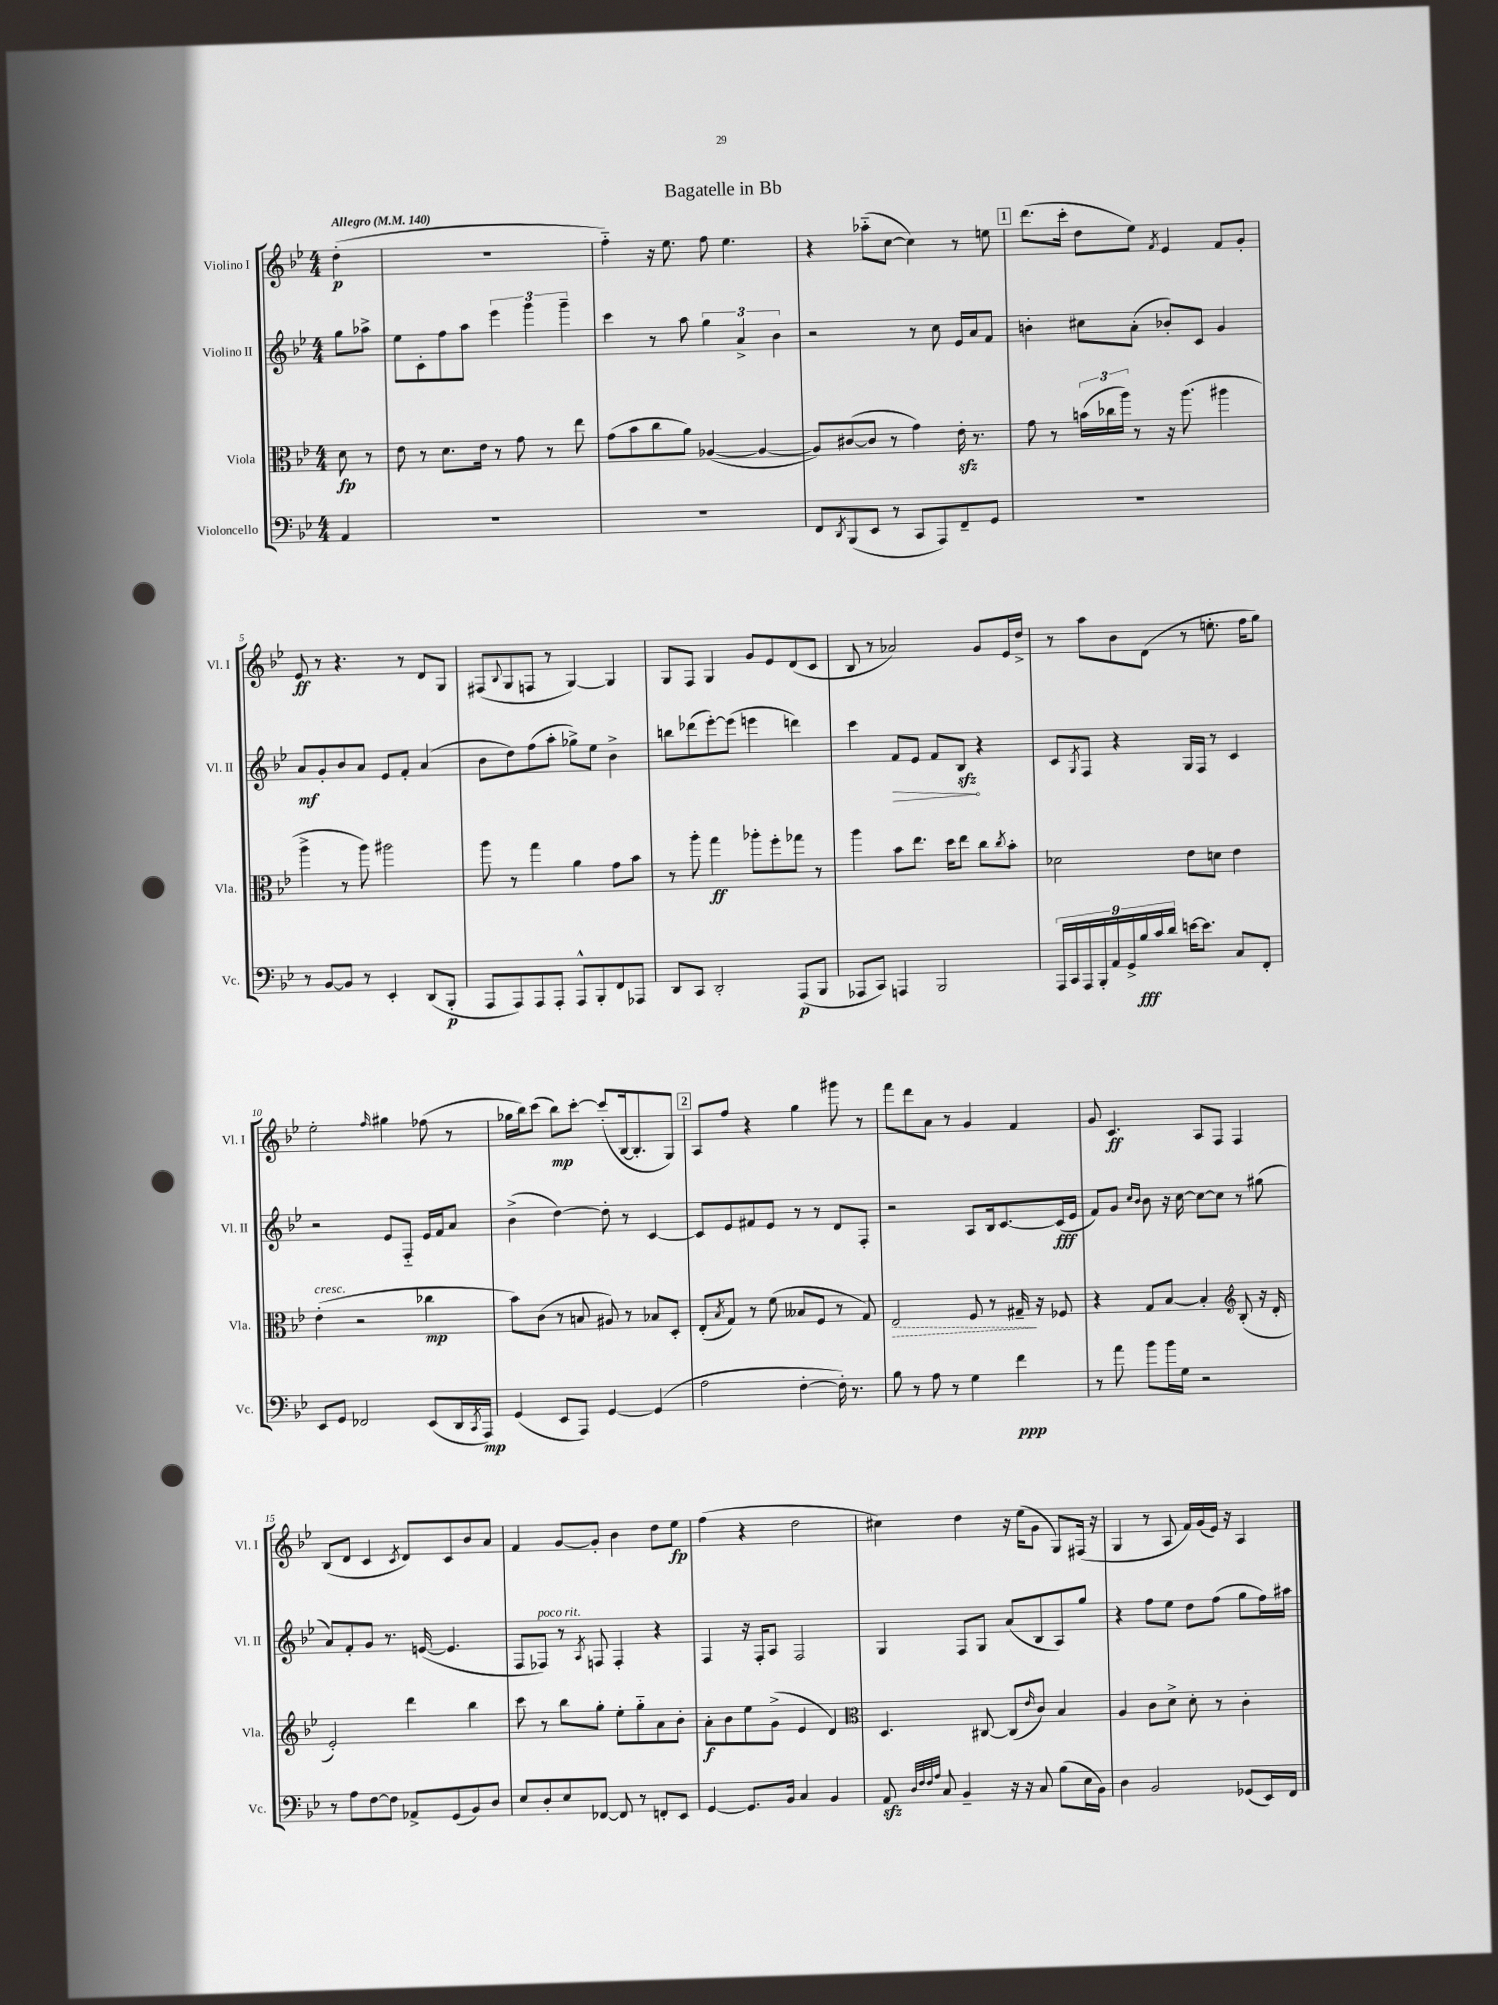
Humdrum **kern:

**kern	**kern	**kern	**kern
*staff4	*staff3	*staff2	*staff1
*clefF4	*clefC3	*clefG2	*clefG2
*k[b-e-]	*k[b-e-]	*k[b-e-]	*k[b-e-]
*M4/4	*M4/4	*M4/4	*M4/4
*MM140	*MM140	*MM140	*MM140
4AA	8d	8gg	(4dd'
.	8r	8aa-^	.
=	=	=	=
1r	8e-	8ee-	1r
.	8r	8c'	.
.	8.d	8ff	.
.	.	8aa	.
.	16e-	.	.
.	8r	6eee-	.
.	8g	.	.
.	.	6ggg	.
.	8r	.	.
.	.	6ggg~	.
.	8ee-	.	.
=	=	=	=
1r	(8g	4ccc	4ff'~)
.	8b-	.	.
.	8cc	8r	16r
.	.	.	8.ee-
.	8a)	8aa	.
.	([4A-	6gg	8ff
.	.	.	4.ee-
.	.	6a^	.
.	4A-_	.	.
.	.	6b-	.
=	=	=	=
8FF	8A-])	2r	4r
8qDD	.	.	.
(8BBB-	([8c#	.	.
8EE-	8c#]	.	(8aa-'~
8r	8r	.	[8cc
8CC	4g)	8r	4cc])
8AAA)	.	8cc	.
8FF~	16e-'	16e-	8r
.	8.r	16a	.
8GG	.	8f	8ee
=	=	=	=
1r	8g	4b'	(8.ddd
.	8r	.	.
.	.	.	16ccc'
.	(24b	8cc#	8dd
.	24cc-	.	.
.	24aa)	.	.
.	8r	(8a'	8ee-)
.	.	.	8qf
.	16r	8b-')	4e-
.	(8.aa	.	.
.	.	8c	.
.	4aa#	4g	8f
.	.	.	8g'
=	=	=	=
8r	4aa^	8a	8e-
[8BB-	.	8g'	8r
8BB-]	8r	8b-	4.r
8r	8aa)	8a	.
4EE-'	2aa#	8e-	.
.	.	8f'	8r
(8DD	.	(4a	8d
8BBB-'	.	.	8G
=	=	=	=
8AAA	8aa	8b-	(8F#
.	.	.	8qqB-
8AAA)	8r	8dd)	8G
8AAA	4gg	(8ff	8F
8AAA'	.	8aa'	8r
8AAA^^	4a	8gg-^)	[4G)
8BBB-'	.	8ee-	.
8FF	8g	4b-^	4G]
8AAA-	8b-	.	.
=	=	=	=
8DD	8r	8bb	8G
8CC	8aa'	(8ddd-	8F
2DD'	4gg	[8eee-')	4G
.	.	(8eee-]	.
.	8aa-'	4eee	8g
.	8ff'	.	8e-
(8AAA	8gg-	4ddd)	(8d
8BBB-	8r	.	8c
=	=	=	=
8AAA-	4aa	4ccc	8B-
8CC)	.	.	8r
4AAA	8b-	8f	2a-)
.	8.ee-	8e-	.
2BBB-	.	8f	.
.	16dd	.	.
.	8ee-	8B-	.
.	8cc	4r	8g
.	8qcc	.	.
.	8b-'	.	16e-
.	.	.	16dd^
=	=	=	=
18AAA	2d-	8c	8r
18CC	.	.	.
18AAA	.	.	.
.	.	8qG	.
.	.	8F	8aa
18BBB-'	.	.	.
18AA	.	.	.
.	.	4r	8b-
18GG^	.	.	.
18B-	.	.	.
.	.	.	(8d
18c	.	.	.
18d	.	.	.
[16e	8e-	16G	8r
8.e]	.	16F	.
.	8d	8r	8.ee'
8C	4e-	4c	.
.	.	.	16ff
8FF'	.	.	8gg)
=	=	=	=
8EE-	(4e-'	2r	2ee-'
8GG	.	.	.
2FF-	2r	.	.
.	.	.	16qqff
.	.	8e-	4gg#
.	.	8F'~	.
(8EE-	4cc-	16e-	(8ff-
.	.	16f	.
16DD	.	8a	8r
8qCC	.	.	.
16AAA)	.	.	.
=	=	=	=
(4GG	8b-)	(4b-^	16gg-
.	.	.	16bb-)
.	(8c	.	(8ccc
8EE-	8r	[4dd)	8bb-)
8AAA)	8B	.	[8ccc'
[4GG	8A#)	8dd']	(8ccc']
.	8r	8r	[16B-
.	.	.	8.B-']
(4GG]	8B-	[4c	.
.	8D'	.	8G)
=	=	=	=
2A	(8E-'	8c]	8A
.	8qB-	.	.
.	8G)	8e-	8ff
.	8r	8f#	4r
.	(8f	8e-	.
[4F'	8B--	8r	4gg
.	8F	8r	.
16F'])	8r	8d	8ggg#
8.r	.	.	.
.	8G)	8F'	8r
=	=	=	=
8B-	2E-	2r	8fff
8r	.	.	8ddd
8A	.	.	8a
8r	.	.	8r
4G	8F	8A	4g
.	8r	16B-	.
.	.	[8.c	.
4f	16G#~	.	4f
.	16r	.	.
.	8F-	(16c]	.
.	.	16e-	.
=	=	=	=
8r	4r	8f)	8g
8a	.	8g	4.c
.	.	16qqcc	.
.	.	16qqb-	.
8b-	8G	8b-	.
16b-	[8B-	16r	.
16G	.	[16cc	.
2r	4B-']	8cc_	8A
.	.	8cc]	8F
*	*clefG2	*	*
.	(8B-'	8r	4F
.	16r	(8gg#	.
.	16d'	.	.
=	=	=	=
8r	2e-')	8a)	(8B-
8A	.	8f'	8d
[8F	.	8g	4c
8F]	.	8.r	.
.	.	.	8qc
8AA-^	4ddd	.	8d)
.	.	([16e	.
(8GG	.	4.e]	8c
8BB-)	4bb-	.	8b-
8D	.	.	8a
=	=	=	=
8E-	8ccc	8F	4f
8D'	8r	8F-)	.
8E-	8bb-	8r	[8g
.	.	8qA	.
[8FF-	8gg'	8F	8g']
8FF-]	8ee-'	4F'	4b-
8r	8gg'~	.	.
8FF'	8a	4r	8dd
8EE-	8b-'	.	8ee-
=	=	=	=
[4GG	8a'	4F	(4ff
.	8b-	.	.
8.GG]	8ee-	16r	4r
.	.	16F'	.
.	(8g^	8A	.
16BB-	.	.	.
4C	4e-	2F	2dd
4BB-	4d)	.	.
=	=	=	=
*	*clefC3	*	*
8AA	4.D	4G	4cc#)
32qqD	.	.	.
32qqF	.	.	.
32qqF	.	.	.
32qqA	.	.	.
8C	.	.	.
4BB-~	.	8F	4dd
.	[8C#	8G	.
16r	(8C#]	(8a	16r
16r	.	.	(16ee-
.	16qqe-	.	.
8C	8c)	8B-	8g
(8B-	4B-	8A)	8G)
16E-	.	8gg	(16F#
16BB-)	.	.	16r
=	=	=	=
4D	4A	4r	4G
2BB-	8c	8ff	8r
.	8d^	8ee-	8A
.	8d'	8dd	16f)
.	.	.	(16g
.	8r	(8ff	16e-)
.	.	.	16r
(8GG-	4c'	8gg	4A
16EE-)	.	16ff)	.
16FF	.	16aa#	.
==	==	==	==
*-	*-	*-	*-
